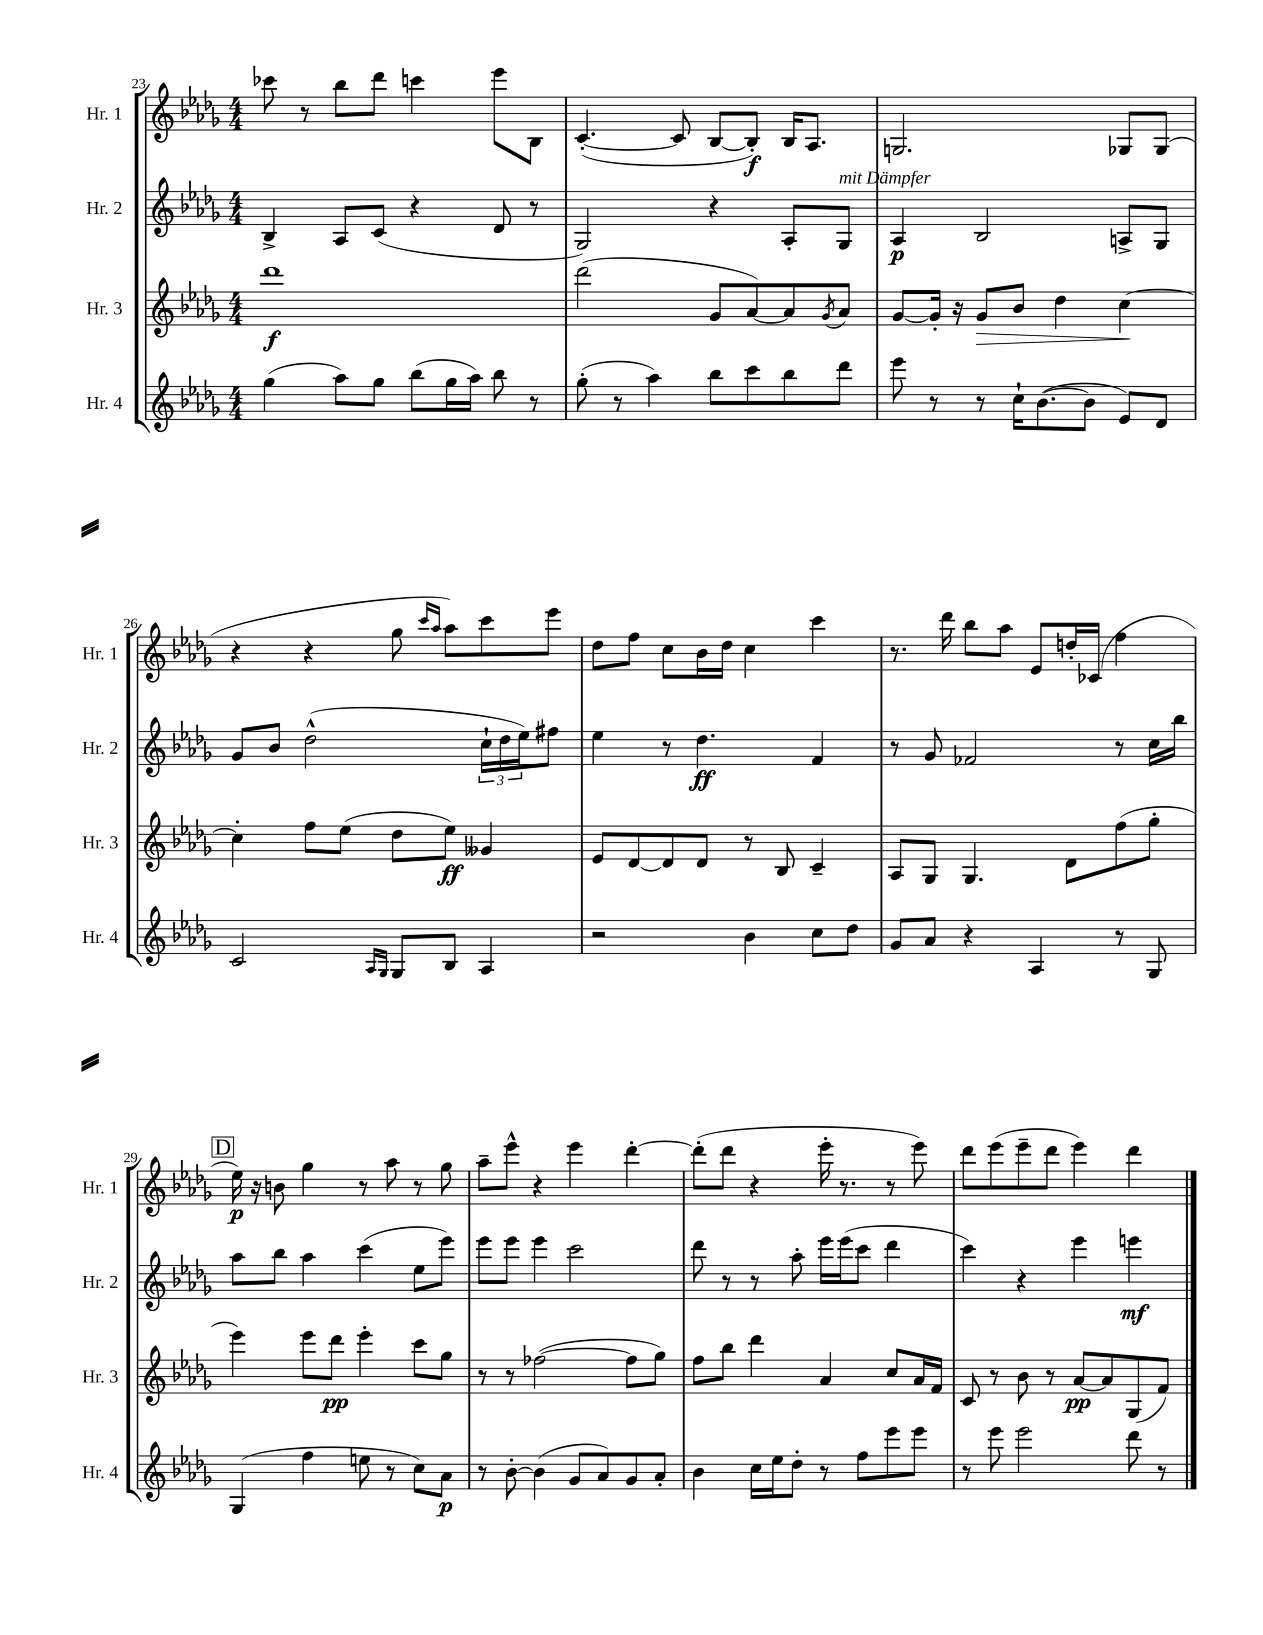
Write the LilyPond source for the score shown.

<<
\new StaffGroup <<
\new Staff = "s0" \with { instrumentName = "Hr. 1" shortInstrumentName = "Hr. 1" } {
    \clef treble \key des \major \numericTimeSignature \time 4/4
    ces'''8 r8 bes''8 des'''8 c'''4 ees'''8 bes8 |
    c'4.~-.( c'8 bes8~ bes8-.\f) bes16 aes8. |
    g2. ges8 ges8( |
    r4 r4 ges''8 \grace { c'''16 aes''16 } aes''8) c'''8 ees'''8 |
    des''8 f''8 c''8 bes'16 des''16 c''4 c'''4 |
    r8. des'''16 bes''8 aes''8 ees'8 d''16-. ces'16( f''4 |
    \mark \markup { \box "D" } ees''16\p) r16 b'8 ges''4 r8 aes''8 r8 ges''8 |
    aes''8-- ees'''8-^ r4 ees'''4 des'''4~-. |
    des'''8-.( des'''8 r4 ees'''16-. r8. r8 ees'''8) |
    des'''8 ees'''8( ees'''8-- des'''8 ees'''4) des'''4 \bar "|." |
}
\new Staff = "s1" \with { instrumentName = "Hr. 2" shortInstrumentName = "Hr. 2" } {
    \clef treble \key des \major \numericTimeSignature \time 4/4
    bes4-> aes8 c'8( r4 des'8 r8 |
    ges2) r4 aes8-. ges8^\markup { \italic "mit Dämpfer" } |
    aes4\p bes2 a8-> ges8 |
    ges'8 bes'8 des''2-^( \tuplet 3/2 { c''16-! des''16 ees''16) } fis''8 |
    ees''4 r8 des''4.\ff f'4 |
    r8 ges'8 fes'2 r8 c''16 bes''16 |
    \mark \markup { \box "D" } aes''8 bes''8 aes''4 c'''4( ees''8 ees'''8) |
    ees'''8 ees'''8 ees'''4 c'''2 |
    des'''8 r8 r8 aes''8-. ees'''16 ees'''16( c'''8 des'''4 |
    c'''4) r4 ees'''4 e'''4\mf \bar "|." |
}
\new Staff = "s2" \with { instrumentName = "Hr. 3" shortInstrumentName = "Hr. 3" } {
    \clef treble \key des \major \numericTimeSignature \time 4/4
    des'''1\f |
    des'''2( ges'8 aes'8~) aes'8 \acciaccatura { ges'8 } aes'8 |
    ges'8~ ges'16-. r16 ges'8\> bes'8 des''4 c''4~\! |
    c''4-. f''8 ees''8( des''8 ees''8\ff) geses'4 |
    ees'8 des'8~ des'8 des'8 r8 bes8 c'4-- |
    aes8 ges8 ges4. des'8 f''8( ges''8-. |
    \mark \markup { \box "D" } ees'''4) ees'''8 des'''8\pp ees'''4-. c'''8 ges''8 |
    r8 r8 fes''2~( fes''8 ges''8) |
    f''8 bes''8 des'''4 aes'4 c''8 aes'16 f'16 |
    c'8 r8 bes'8 r8 aes'8~\pp aes'8 ges8( f'8) \bar "|." |
}
\new Staff = "s3" \with { instrumentName = "Hr. 4" shortInstrumentName = "Hr. 4" } {
    \clef treble \key des \major \numericTimeSignature \time 4/4
    ges''4( aes''8) ges''8 bes''8( ges''16 aes''16) bes''8 r8 |
    ges''8-.( r8 aes''4) bes''8 c'''8 bes''8 des'''8 |
    ees'''8 r8 r8 c''16-! bes'8.~( bes'8 ees'8) des'8 |
    c'2 \grace { aes16 ges16 } ges8 bes8 aes4 |
    r2 bes'4 c''8 des''8 |
    ges'8 aes'8 r4 aes4 r8 ges8 |
    \mark \markup { \box "D" } ges4( f''4 e''8 r8 c''8) aes'8\p |
    r8 bes'8~-. bes'4( ges'8 aes'8) ges'8 aes'8-. |
    bes'4 c''16 ees''16 des''8-. r8 f''8 ees'''8 ees'''8 |
    r8 ees'''8 ees'''2 des'''8 r8 \bar "|." |
}
>>
>>
\layout { \context { \Score currentBarNumber = #23 } }
